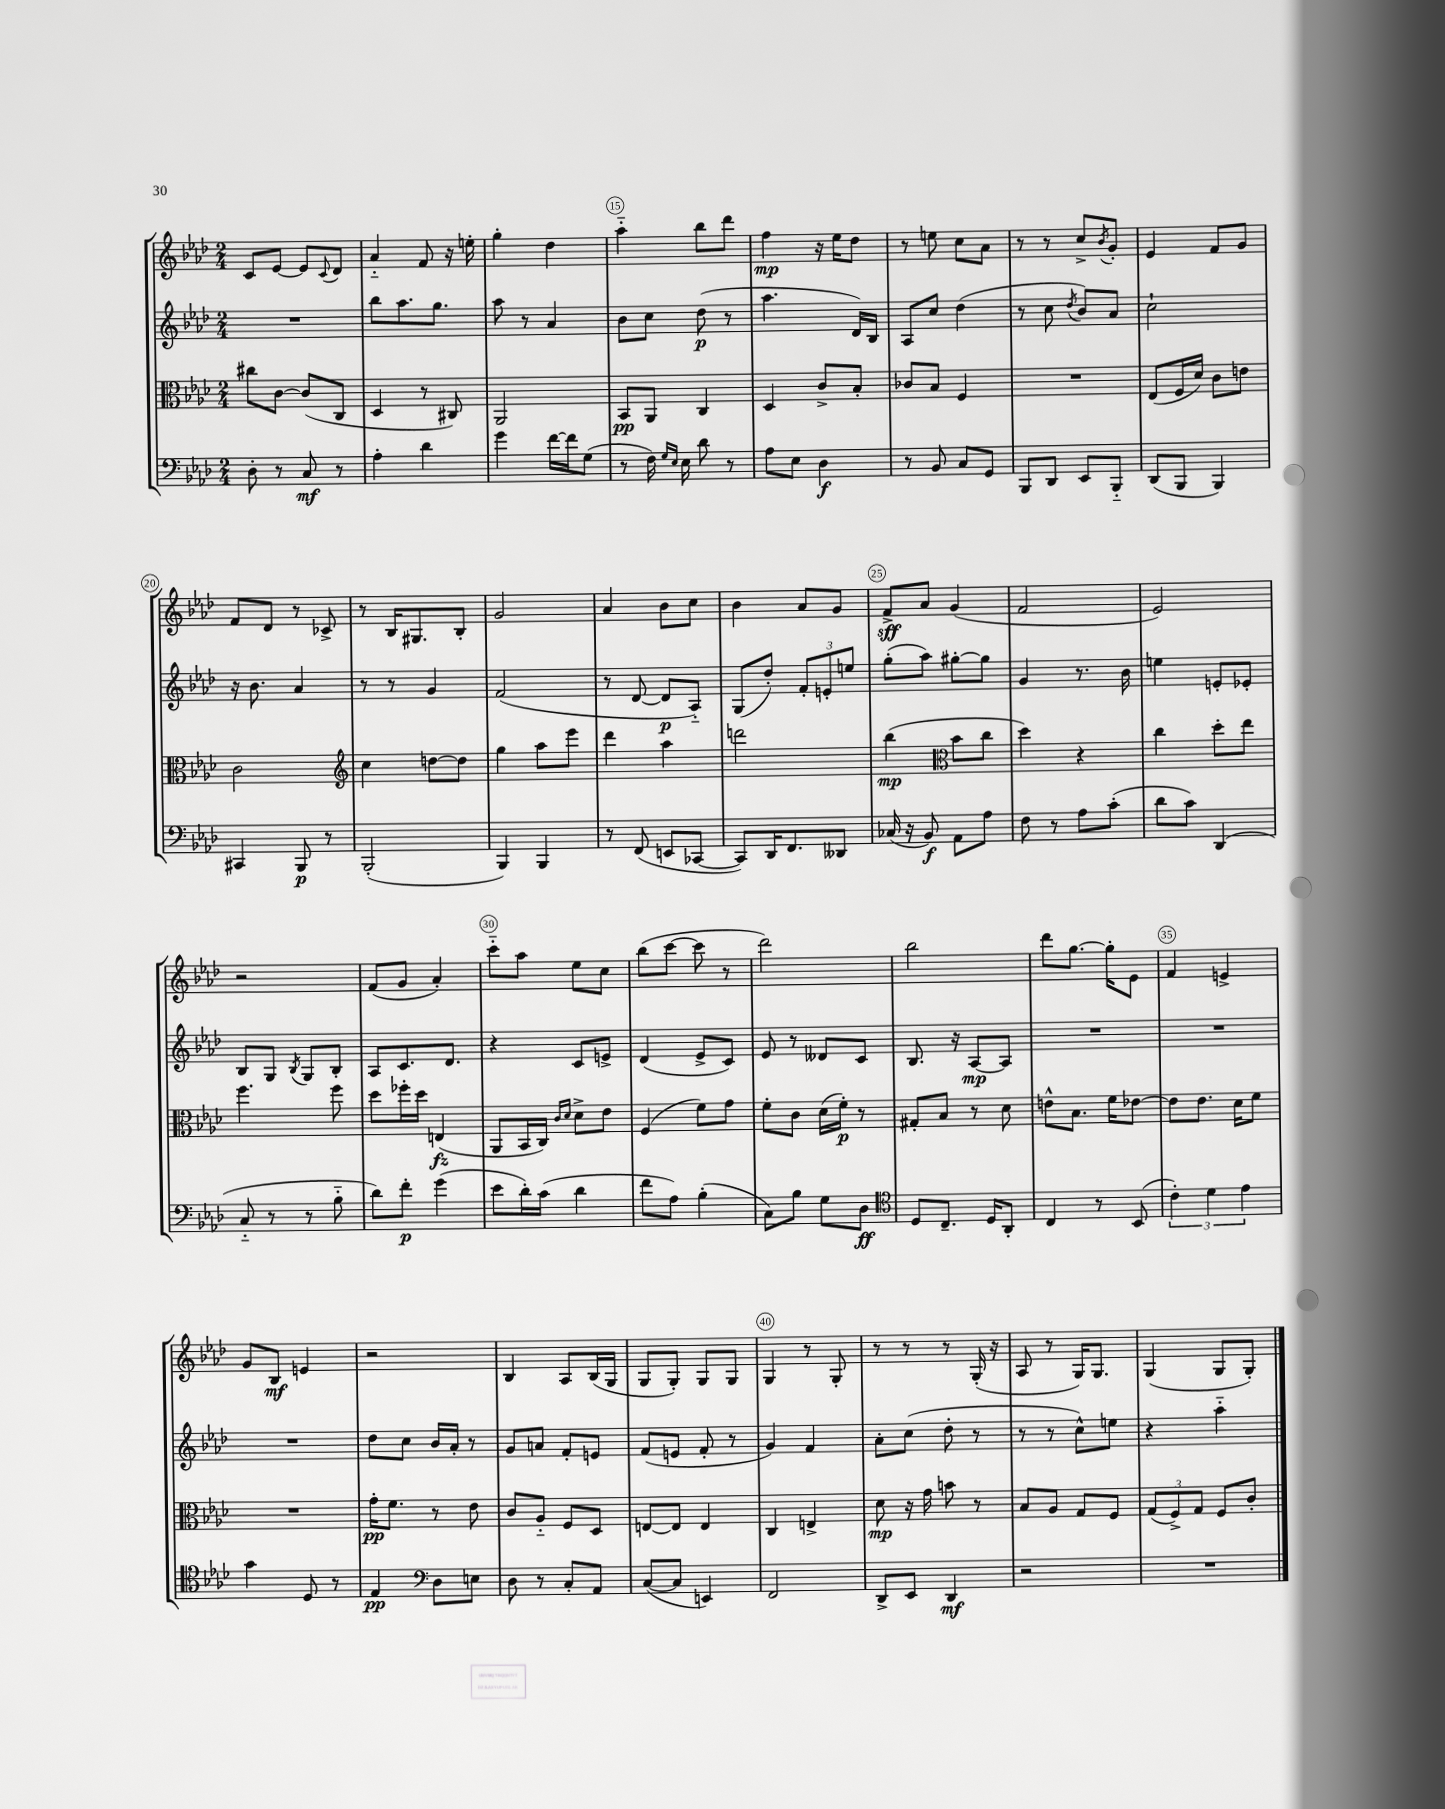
<<
\new StaffGroup <<
\new Staff = "s0" {
    \clef treble \key aes \major \numericTimeSignature \time 2/4
    c'8 ees'8~ ees'8 \appoggiatura { c'8 } des'8 |
    aes'4-_ f'8 r16 e''16-. |
    g''4-. des''4 |
    aes''4-_ bes''8 des'''8 |
    f''4\mp r16 ees''16 des''8 |
    r8 e''8 c''8 aes'8 |
    r8 r8 c''8-> \acciaccatura { bes'8 } g'8-. |
    ees'4 f'8 g'8 |
    f'8 des'8 r8 ces'8-> |
    r8 bes16 gis8. bes8-. |
    g'2 |
    aes'4 bes'8 c''8 |
    bes'4 aes'8 g'8 |
    f'8->\sff aes'8 g'4( |
    f'2 |
    ees'2) |
    r2 |
    f'8( g'8 aes'4-.) |
    c'''8-_ aes''8 ees''8 c''8 |
    bes''8( c'''8~ c'''8 r8 |
    des'''2) |
    bes''2 |
    des'''8 g''8.~ g''16-. ees'8 |
    f'4 e'4-> |
    g'8 bes8\mf e'4 |
    r2 |
    bes4 aes8 bes16( g16 |
    g8 g8-.) g8 g8 |
    g4 r8 g8-. |
    r8 r8 r8 g16-.( r16 |
    aes8 r8 g16) g8. |
    g4( g8 g8-.) \bar "|." |
}
\new Staff = "s1" {
    \clef treble \key aes \major \numericTimeSignature \time 2/4
    R2 |
    bes''8 aes''8. g''8. |
    aes''8 r8 aes'4 |
    bes'8 c''8 des''8\p( r8 |
    aes''4. des'16) bes16 |
    aes8 c''8 des''4( |
    r8 c''8 \acciaccatura { des''8 } bes'8) aes'8 |
    c''2-! |
    r16 bes'8. aes'4 |
    r8 r8 g'4 |
    f'2( |
    r8 des'8~ des'8\p aes8-_) |
    g8( des''8-.) \tuplet 3/2 { f'8-. e'8-. e''8 } |
    g''8-.( aes''8) gis''8~-. gis''8 |
    g'4 r8. bes'16 |
    e''4 e'8-. ees'8-. |
    bes8 g8 \acciaccatura { bes8 } g8 bes8-. |
    aes8 c'8. des'8. |
    r4 c'8 e'8-> |
    des'4( ees'8-> c'8) |
    ees'8 r8 deses'8 c'8 |
    bes8. r16 aes8~\mp aes8 |
    R2 |
    R2 |
    R2 |
    des''8 c''8 bes'16 aes'16-. r8 |
    g'8 a'8 f'8-. e'8 |
    f'8( e'8 f'8-. r8 |
    g'4) f'4 |
    aes'8-. c''8( des''8-. r8 |
    r8 r8 c''8-^) e''8 |
    r4 aes''4-_ \bar "|." |
}
\new Staff = "s2" {
    \clef alto \key aes \major \numericTimeSignature \time 2/4
    cis''8 c'8~ c'8( c8 |
    des4 r8 cis8) |
    aes,2 |
    bes,8\pp aes,8 c4 |
    des4 c'8-> bes8-. |
    ces'8 bes8 f4 |
    R2 |
    ees8( f16 des'16) c'8 e'8 |
    c'2 |
    \clef treble c''4 d''8~ d''8 |
    g''4 aes''8 ees'''8 |
    des'''4 aes''4 |
    d'''2 |
    bes''4\mp( \clef alto bes'8 c''8 |
    des''4) r4 |
    c''4 des''8-. ees''8 |
    f''4. f''8 |
    des''8 fes''16-. des''16 e4\fz( |
    aes,8 bes,16 c16) \grace { c'16 des'16 } des'8-> ees'8 |
    f4( f'8) g'8 |
    f'8-. c'8 des'16( f'16-.\p) r8 |
    gis8-. bes8 r8 des'8 |
    e'8-^ bes8. f'16 ees'8~ |
    ees'8 ees'8. des'16 f'8 |
    R2 |
    g'16-.\pp f'8. r8 ees'8 |
    c'8 aes8-_ f8 des8 |
    e8~ e8 e4 |
    c4 e4-> |
    des'8\mp r16 g'16 b'8 r8 |
    bes8 aes8 g8 f8 |
    \tuplet 3/2 { g8( f8->) g8 } f8 c'8-. \bar "|." |
}
\new Staff = "s3" {
    \clef bass \key aes \major \numericTimeSignature \time 2/4
    des8-. r8 c8\mf r8 |
    aes4-. des'4 |
    g'4 f'16~ f'16 g8( |
    r8 f16) \grace { g16 ees16 } ees16 des'8 r8 |
    aes8 ees8 des4\f |
    r8 bes,8 c8 g,8 |
    bes,,8 des,8 ees,8 bes,,8-_ |
    des,8( bes,,8 bes,,4) |
    cis,4 bes,,8\p r8 |
    bes,,2-.( |
    bes,,4) bes,,4 |
    r8 f,8( e,8 ces,8~ |
    ces,8) des,16 f,8. deses,8 |
    ces16( r16 bes,8\f) aes,8 aes8 |
    f8 r8 aes8 c'8-.( |
    des'8 c'8) des,4( |
    c8-_ r8 r8 bes8-_ |
    des'8) f'8-.\p g'4( |
    ees'8 des'16-.) c'16( des'4 |
    f'8 aes8) bes4-.( |
    c8) bes8 g8 des8\ff |
    \clef tenor des8 c8.-- des16 aes,8-. |
    c4 r8 bes,8( |
    \tuplet 3/2 { c'4-.) des'4 ees'4 } |
    g'4 des8 r8 |
    ees4\pp \clef bass des8 e8 |
    des8 r8 c8-. aes,8 |
    c8~( c8 e,4) |
    f,2 |
    des,8-> ees,8 des,4\mf |
    r2 |
    R2 \bar "|." |
}
>>
>>
\layout { \context { \Score currentBarNumber = #12 \override BarNumber.break-visibility = ##(#f #t #t) barNumberVisibility = #(every-nth-bar-number-visible 5) \override BarNumber.stencil = #(make-stencil-circler 0.1 0.3 ly:text-interface::print) } }
